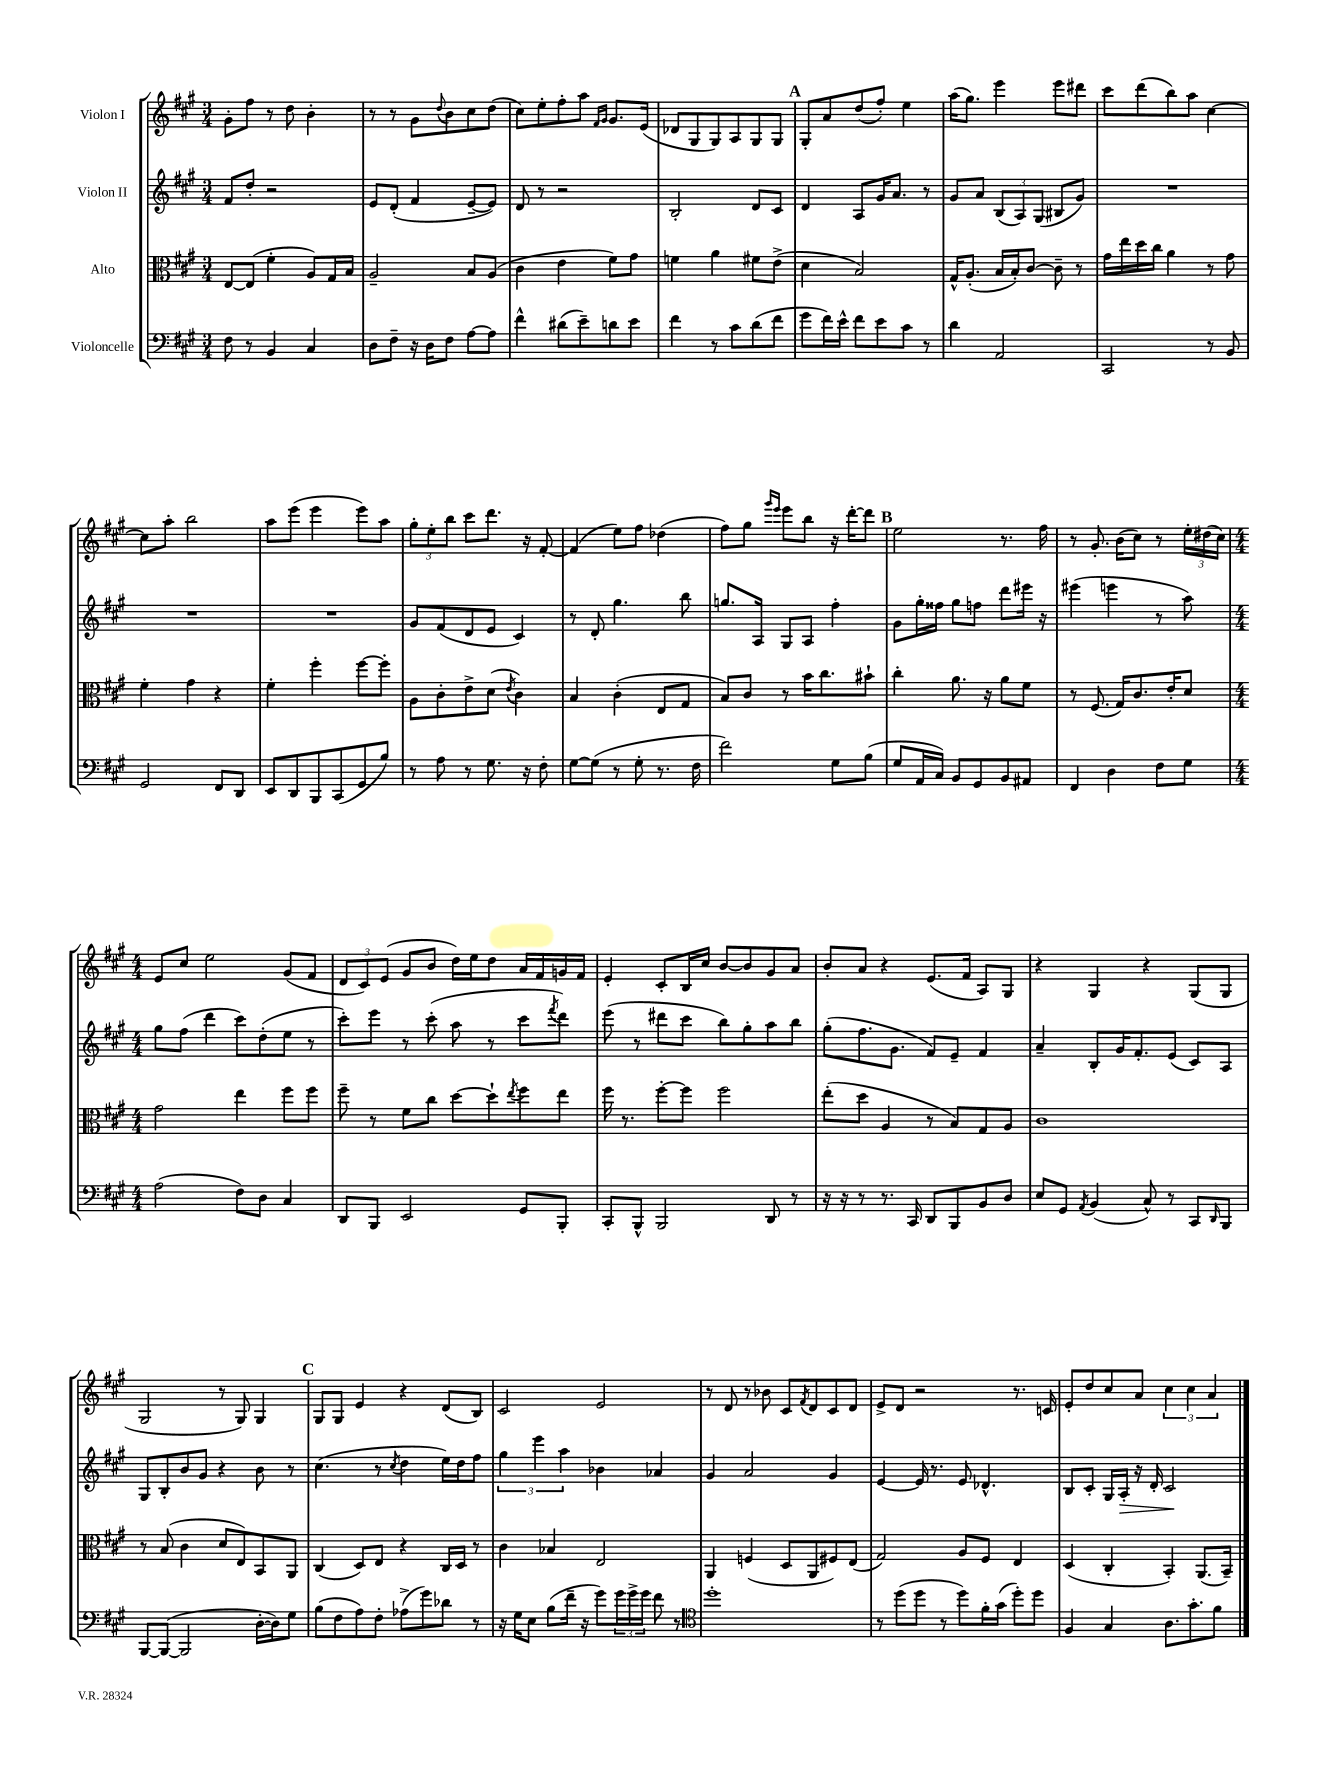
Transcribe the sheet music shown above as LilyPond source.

<<
\new StaffGroup <<
\new Staff = "s0" \with { instrumentName = "Violon I" } {
    \clef treble \key a \major \numericTimeSignature \time 3/4
    gis'8-. fis''8 r8 d''8 b'4-. |
    r8 r8 gis'8 \appoggiatura { d''8 } b'8 cis''8 d''8( |
    cis''8) e''8-. fis''8-. a''8 \grace { fis'16 gis'16 } gis'8. e'16( |
    des'8 gis8 gis8) a8 gis8 gis8 |
    \mark \markup { \bold "A" } gis8-. a'8 d''8( fis''8-.) e''4 |
    a''16( gis''8.) e'''4 e'''8 dis'''8 |
    cis'''8 d'''8( b''8) a''8 cis''4~ |
    cis''8 a''8-. b''2 |
    a''8 e'''8( e'''4 e'''8) a''8 |
    \tuplet 3/2 { gis''8-. e''8-. b''8 } cis'''8 d'''8. r16 fis'8~-. |
    fis'4( e''8) fis''8 des''4( |
    fis''8) gis''8 \grace { gis'''16 e'''16 } e'''8 b''8 r16 d'''16~-. d'''8 |
    \mark \markup { \bold "B" } e''2 r8. fis''16 |
    r8 gis'8.-. b'16( cis''8) r8 \tuplet 3/2 { e''16-. dis''16( cis''16) } |
    \numericTimeSignature \time 4/4 e'8 cis''8 e''2 gis'8( fis'8 |
    \tuplet 3/2 { d'8 cis'8) e'8( } gis'8 b'8 d''16) e''16 d''8 a'16 fis'16 g'16 fis'16 |
    e'4-. cis'8-. b16 cis''16 b'8~ b'8 gis'8 a'8 |
    b'8-. a'8 r4 e'8.( fis'16 a8) gis8 |
    r4 gis4 r4 gis8( gis8 |
    gis2 r8 gis8) gis4 |
    \mark \markup { \bold "C" } gis8 gis8 e'4 r4 d'8( b8) |
    cis'2 e'2 |
    r8 d'8 r8 bes'8 cis'8 \acciaccatura { fis'8 } d'8 cis'8 d'8 |
    e'8-> d'8 r2 r8. c'16 |
    e'8-. d''8 cis''8 a'8 \tuplet 3/2 { cis''4 cis''4 a'4 } \bar "|." |
}
\new Staff = "s1" \with { instrumentName = "Violon II" } {
    \clef treble \key a \major \numericTimeSignature \time 3/4
    fis'8 d''8-. r2 |
    e'8 d'8-.( fis'4 e'8~-- e'8) |
    d'8 r8 r2 |
    b2-. d'8 cis'8 |
    \mark \markup { \bold "A" } d'4 a8 gis'16 a'8. r8 |
    gis'8 a'8 \tuplet 3/2 { b8( a8) gis8( } bis8 gis'8) |
    R2. |
    R2. |
    R2. |
    gis'8 fis'8( d'8 e'8 cis'4) |
    r8 d'8-. gis''4. b''8 |
    g''8. a16 gis8 a8 fis''4-. |
    \mark \markup { \bold "B" } gis'8 gis''16-. fisis''16 gis''8 f''8 d'''8 eis'''16 r16 |
    eis'''4( e'''4 r8 a''8) |
    \numericTimeSignature \time 4/4 gis''8 fis''8( d'''4 cis'''8) d''8-.( e''8 r8 |
    cis'''8-.) e'''8 r8 cis'''8-.( a''8 r8 cis'''8 \acciaccatura { fis'''8 } d'''8) |
    e'''8( r8 dis'''8 cis'''8 b''8) gis''8-. a''8 b''8 |
    gis''8-.( fis''8. gis'8. fis'8) e'8-- fis'4 |
    a'4-- b8-. gis'16 fis'8.-. e'8( cis'8) a8 |
    gis8 b8-. b'8 gis'8 r4 b'8 r8 |
    \mark \markup { \bold "C" } cis''4.( r8 \acciaccatura { cis''8 } d''4 e''16) d''16 fis''8 |
    \tuplet 3/2 { gis''4 e'''4 a''4 } bes'4 aes'4 |
    gis'4 a'2 gis'4 |
    e'4~ e'16 r8. e'8 des'4.-^ |
    b8 cis'8-. gis16 a16-.\> r16 d'16-. cis'2\! \bar "|." |
}
\new Staff = "s2" \with { instrumentName = "Alto" } {
    \clef alto \key a \major \numericTimeSignature \time 3/4
    e8~ e8( fis'4-. a8) gis16 b16 |
    a2-- b8 a8( |
    cis'4 e'4 fis'8) gis'8 |
    f'4 a'4 fis'8 e'8->( |
    \mark \markup { \bold "A" } d'4 b2) |
    gis16-^ a8.-.( b16 b16-.) cis'8~ cis'8-- r8 |
    gis'16 e''16 d''16 cis''16 a'4 r8 gis'8 |
    fis'4-. gis'4 r4 |
    fis'4-. fis''4-. fis''8~ fis''8-. |
    a8 cis'8-. e'8-> d'8( \acciaccatura { e'8 } cis'4) |
    b4 cis'4-.( e8 gis8 |
    b8) cis'8 r8 b'16 cis''8. bis'8-! |
    \mark \markup { \bold "B" } cis''4-. a'8. r16 a'8 fis'8 |
    r8 fis8.( gis16) cis'8. e'16-. d'8 |
    \numericTimeSignature \time 4/4 gis'2 e''4 fis''8 fis''8 |
    fis''8-- r8 fis'8 cis''8 d''8~ d''8-! \acciaccatura { e''8 } fis''8 e''8 |
    fis''16 r8. fis''8~-. fis''8 fis''2 |
    e''8-.( d''8 a4 r8 b8) gis8 a8 |
    cis'1 |
    r8 b8( cis'4 d'8 e8) b,8 a,8 |
    \mark \markup { \bold "C" } cis4( d8) e8 r4 cis16 d16 r8 |
    cis'4 bes4 e2 |
    a,4 f4( d8 a,8 fis8) e8( |
    gis2) a8 fis8 e4 |
    d4( cis4-. b,4-.) a,8.( b,16--) \bar "|." |
}
\new Staff = "s3" \with { instrumentName = "Violoncelle" } {
    \clef bass \key a \major \numericTimeSignature \time 3/4
    fis8 r8 b,4 cis4 |
    d8 fis8-- r16 d16 fis8 a8~ a8 |
    fis'4-^ dis'8( e'8--) d'8 e'8 |
    fis'4 r8 cis'8 d'8( fis'8 |
    \mark \markup { \bold "A" } gis'8 fis'16) e'16-^ fis'8 e'8 cis'8 r8 |
    d'4 a,2 |
    cis,2 r8 b,8 |
    gis,2 fis,8 d,8 |
    e,8 d,8 b,,8 cis,8( gis,8 b8) |
    r8 a8 r8 gis8. r16 fis8-. |
    gis8~ gis8( r8 gis8-. r8. fis16 |
    fis'2) gis8 b8( |
    \mark \markup { \bold "B" } gis8 a,16 cis16) b,8 gis,8 b,8 ais,8 |
    fis,4 d4 fis8 gis8 |
    \numericTimeSignature \time 4/4 a2( fis8) d8 cis4 |
    d,8 b,,8 e,2 gis,8 b,,8-. |
    cis,8-. b,,8-^ b,,2 d,8 r8 |
    r16 r16 r8 r8. cis,16 d,8 b,,8 b,8 d8 |
    e8 gis,8 \acciaccatura { a,8 } b,4( cis8-^) r8 cis,8 \grace { d,16 } b,,8 |
    b,,8~ b,,8~( b,,2 d16~-. d16) gis8 |
    \mark \markup { \bold "C" } b8( fis8 a8) fis8-. aes8->( gis'8) des'8 r8 |
    r16 gis16 e8 b8( fis'16-- r16 gis'8) \tuplet 3/2 { gis'16 gis'16-> gis'16 } fis'8 r8 |
    \clef tenor d''1-. |
    r8 d''8( d''8 r8 d''8) fis'16-. gis'16( d''8-.) d''8 |
    fis4 gis4 a8. gis'8.-. fis'8 \bar "|." |
}
>>
>>
\layout { \context { \Score \remove "Bar_number_engraver" } }
